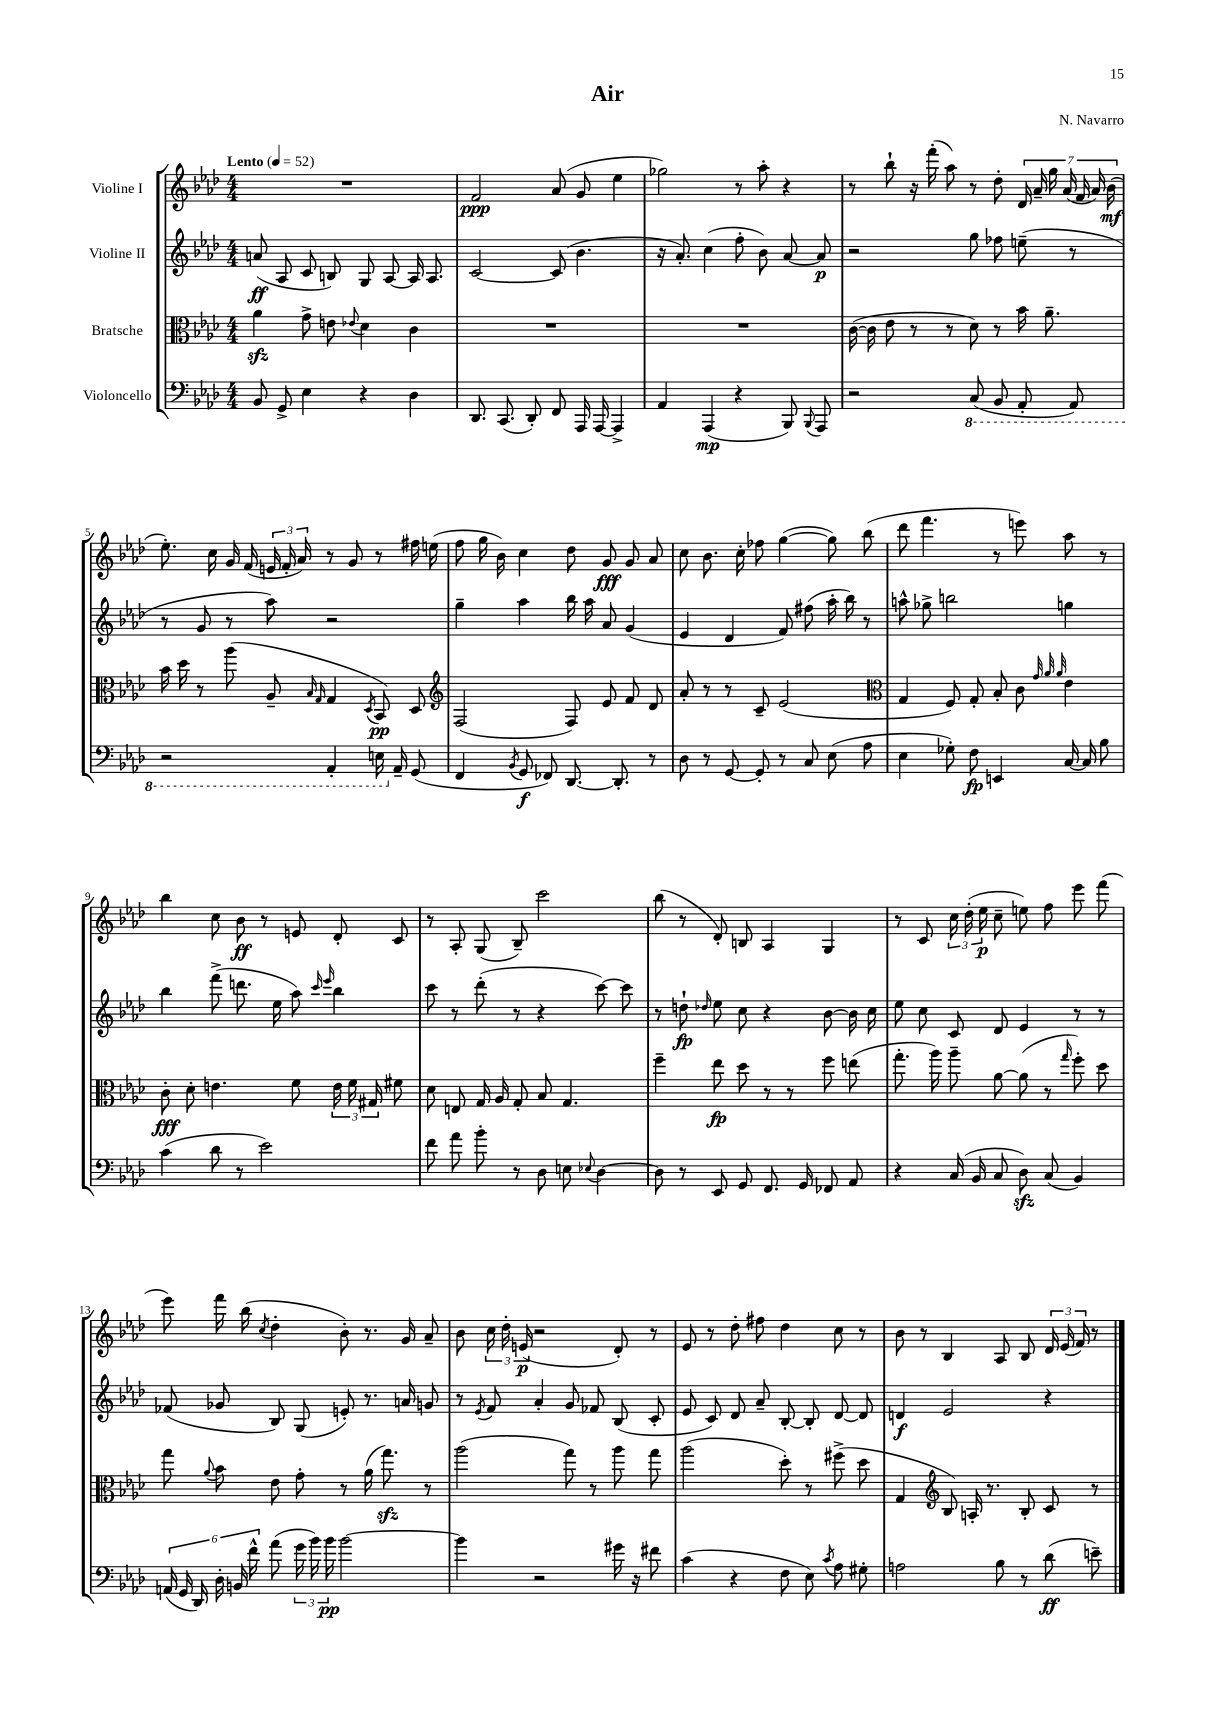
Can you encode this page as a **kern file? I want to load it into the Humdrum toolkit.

**kern	**kern	**kern	**kern
*staff4	*staff3	*staff2	*staff1
*clefF4	*clefC3	*clefG2	*clefG2
*k[b-e-a-d-]	*k[b-e-a-d-]	*k[b-e-a-d-]	*k[b-e-a-d-]
*M4/4	*M4/4	*M4/4	*M4/4
*MM52	*MM52	*MM52	*MM52
8BB-	4a-	(8a	1r
8GG^	.	8A-	.
4E-	8g^	8c	.
.	8e	8B)	.
.	8qqe-	.	.
4r	4d-	8G	.
.	.	[8A-	.
4D-	4c	16A-]	.
.	.	8.A-	.
=	=	=	=
8.DD-	1r	[2c	2f
(8.CC	.	.	.
8DD-')	.	.	.
8FF	.	(8c]	(8a-
16AAA-	.	4.b-	8g
[16AAA-	.	.	.
4AAA-^]	.	.	4ee-
=	=	=	=
4AA-	1r	16r	2gg-)
.	.	8.a-')	.
(4AAA-	.	(4cc	.
4r	.	8ff'	8r
.	.	8b-)	8aa-'
8BBB-)	.	[8a-	4r
8qqBBB-	.	.	.
8AAA-	.	8a-]	.
=	=	=	=
2r	([16c	2r	8r
.	16c]	.	.
.	8e-	.	8bb-`
.	8r	.	16r
.	.	.	(16fff'
.	8r	.	8aa-)
(8CC	8d-)	8gg	8r
8BBB-	8r	8ff-	8dd-'
8AAA-'	16b-	(8ee~	28d-
.	.	.	28a-~
.	8.a-~	.	.
.	.	.	28gg
.	.	.	(28a-
8AAA-)	.	8r	.
.	.	.	28f
.	.	.	28a-)
.	.	.	(28b-
=	=	=	=
2r	16b-	8r	8.ee-')
.	16dd-	.	.
.	8r	8g	.
.	.	.	16cc
.	(8aa-	8r	16g
.	.	.	(16f
.	8A-~	8aa-)	24e
.	.	.	24f'
.	.	.	24a-)
.	16qqB-	.	.
.	16qqG	.	.
4AAA-'	4G	2r	8r
.	.	.	8g
.	8qD-	.	.
16EE	8BB-)	.	8r
16AA-~	.	.	.
(8GG	8D-	.	16ff#
.	.	.	(16ee
=	=	=	=
*	*clefG2	*	*
4FF	(2F	4gg~	8ff
.	.	.	16gg
.	.	.	16b-)
8qBB-	.	.	.
8GG	.	4aa-	4cc
8FF-)	.	.	.
[8.DD-	8F)	16bb-	8dd-
.	.	16aa-	.
.	8e-	8a-	8g
8.DD-']	.	.	.
.	8f	(4g	8g
8r	8d-	.	8a-
=	=	=	=
8D-	8a-'	4e-	8cc
8r	8r	.	8.b-
[8GG	8r	4d-	.
.	.	.	16cc'
8GG']	8c~	.	8ff-
8r	(2e-	8f)	([4gg
8C	.	(8ff#	.
(8E-	.	16aa-'	8gg])
.	.	16bb-)	.
8A-	.	8r	(8bb-
=	=	=	=
*	*clefC3	*	*
4E-	4G	8aa^^	8ddd-
.	.	8gg-^	4.fff
8G-')	8F)	2bb	.
8F	8G'	.	.
4EE	8B-'	.	8r
.	8c	.	8eee)
.	32qqg	.	.
.	32qqa-	.	.
.	32qqa-	.	.
[16C	4e-	4gg	8aa-
16C]	.	.	.
8B-	.	.	8r
=	=	=	=
(4c	8c'	4bb-	4bb-
.	8d-'	.	.
8d-	4.e	(8fff^	8cc
8r	.	8.ddd	8b-
2e-)	.	.	8r
.	.	16ee-	.
.	8f	8aa-)	8e
.	.	16qqccc	.
.	.	16qqeee-	.
.	24e	4bb-	8d-'
.	24f	.	.
.	24G#	.	.
.	8f#	.	8c
=	=	=	=
8f	8d-	8ccc	8r
8a-	8E	8r	8A-'
8b-'	16G	(8ddd-'	(8G
.	16A-	.	.
8r	8G'	8r	8B-~)
8D-	8B-	4r	2ccc
8E	4.G	.	.
8qqE-	.	.	.
[4D-	.	[8ccc)	.
.	.	8ccc]	.
=	=	=	=
8D-]	4ff~	8r	(8bb-
8r	.	8dd`	8r
.	.	16qqdd-	.
8EE-	8ee-	8ee-	8d-')
8GG	8dd-	8cc	8B
8.FF	8r	4r	4A-
.	8r	.	.
16GG	.	.	.
8FF-	8ff	[8b-	4G
8AA-	(8ee	16b-]	.
.	.	16cc	.
=	=	=	=
4r	8.gg'	8ee-	8r
.	.	8cc	8c
.	16aa-)	.	.
(16C	8aa-~	8c	24cc
.	.	.	(24dd-'
16BB-	.	.	.
.	.	.	24ee-
8C	[8a-	8d-	8cc~
8D-)	(8a-]	4e-	8ee)
(8C	8r	.	8ff
.	16qqgg	.	.
4BB-)	8ff')	8r	8eee-
.	8dd-	8r	(8fff
=	=	=	=
(24AA	8gg	(8f-	8eee-)
24GG	.	.	.
24DD-)	.	.	.
.	8qqa-	.	.
24D-'	8b-	8g-	16fff
24BB	.	.	.
.	.	.	(16bb-
24f^^	.	.	.
.	.	.	8qcc
(8a-	8e-	8B-)	4dd-'
24g	8g'	(8G	.
24b-)	.	.	.
24b-	.	.	.
[2b-	8r	8e')	8b-')
.	(16a-	8.r	8.r
.	8.gg)	.	.
.	.	16a	16g
.	8r	8g	8a-~
=	=	=	=
4b-]	(2aa-	8r	8b-
.	.	8qe-	.
.	.	8f	24cc
.	.	.	24dd-'
.	.	.	(24e
2r	.	4a-'	2r
.	8gg)	8g	.
.	8r	8f-	.
16g#	8aa-	(8B-	8d-')
16r	.	.	.
8f#	8gg	8c'	8r
=	=	=	=
(4c	(2aa-	8e-	8e-
.	.	8c)	8r
4r	.	8d-	8dd-'
.	.	8a-~	8ff#
8F	8dd-')	[8B-'	4dd-
8E-)	8r	8B-']	.
8qc	.	.	.
8A-	(8ff#^	[8d-	8cc
8G#'	8dd-	8d-]	8r
=	=	=	=
2A	4G	4d	8b-
.	.	.	8r
*	*clefG2	*	*
.	8B-)	2e-	4B-
.	16A'	.	.
.	8.r	.	.
8B-	.	.	8A-
8r	8B-'	.	8B-
(8d-	8c	4r	24d-
.	.	.	(24e-
.	.	.	24f)
8e~)	8r	.	8r
==	==	==	==
*-	*-	*-	*-
